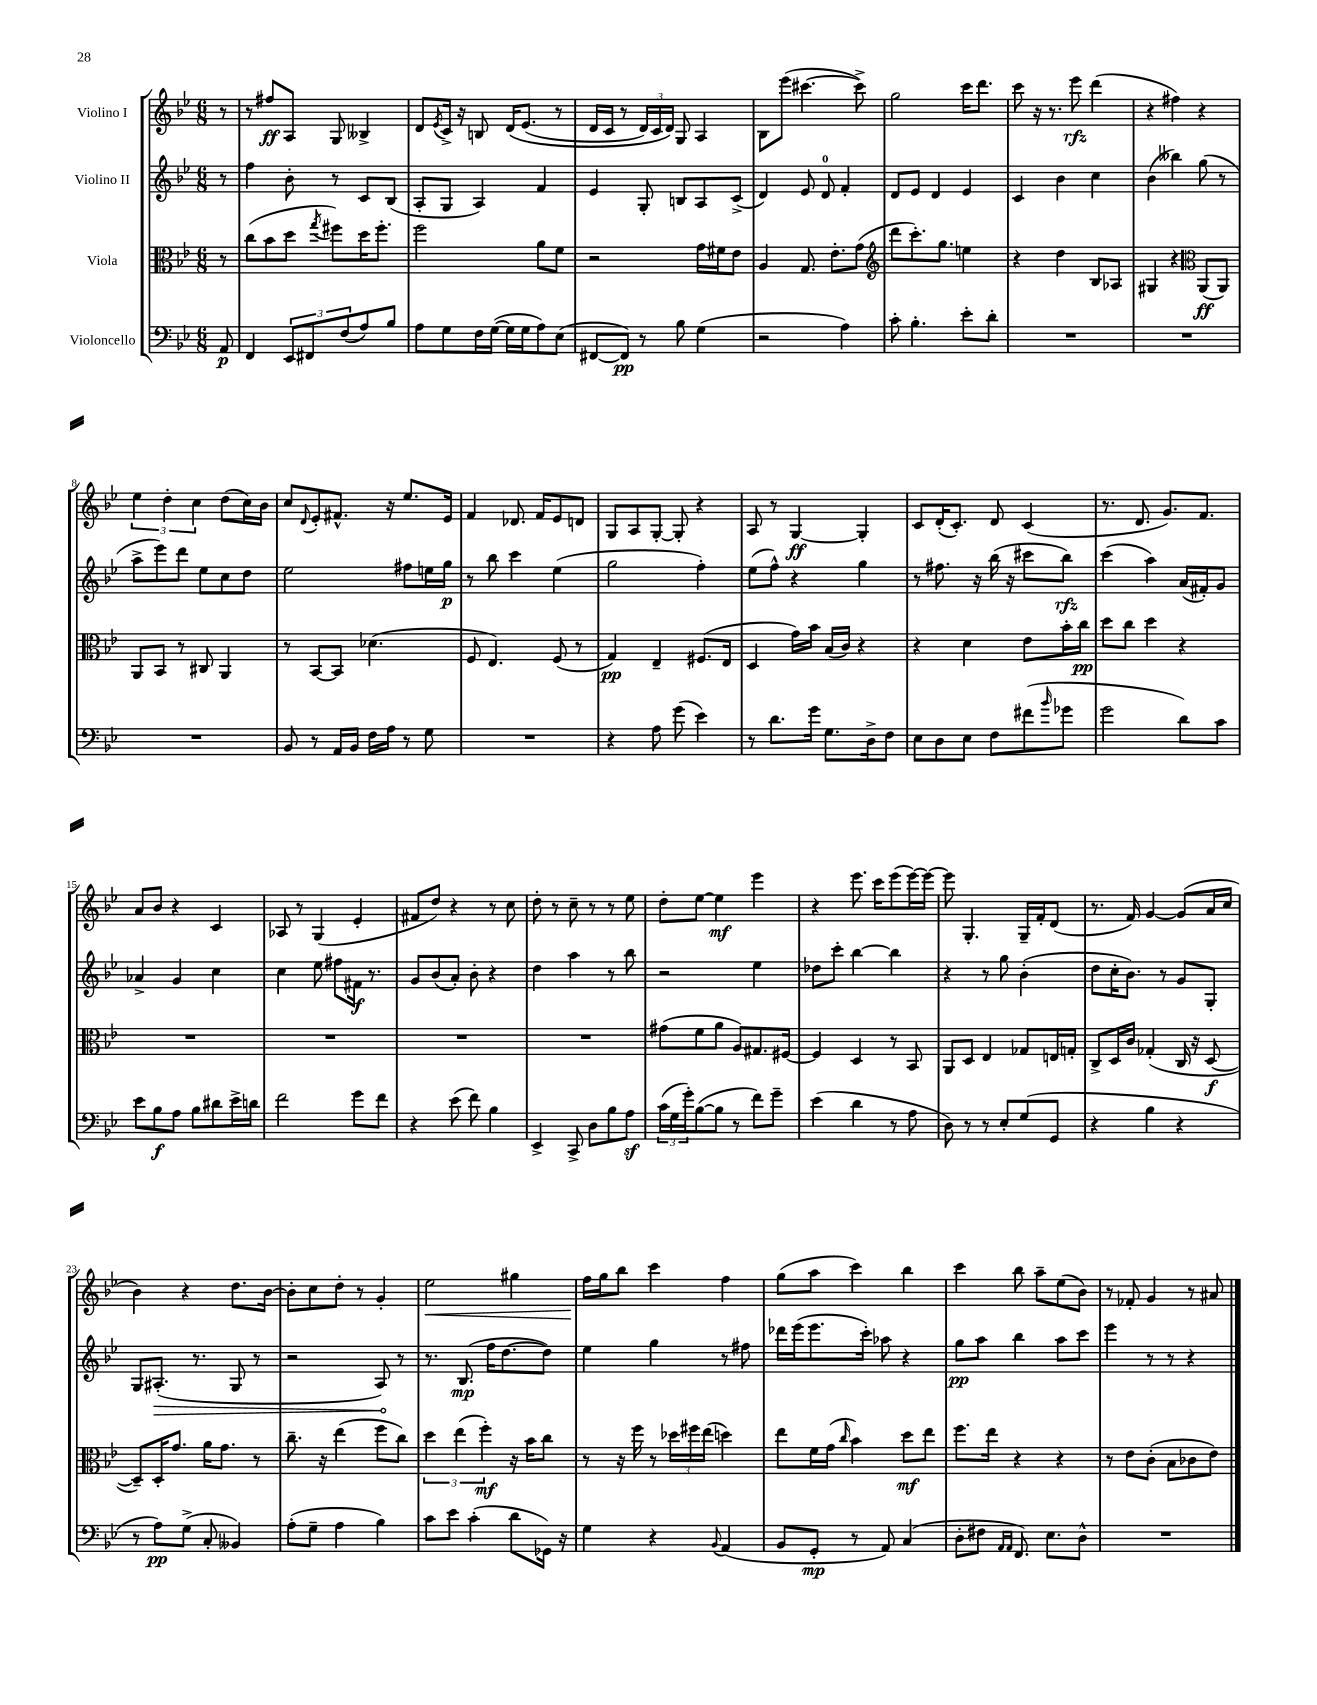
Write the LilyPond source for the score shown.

<<
\new StaffGroup <<
\new Staff = "s0" \with { instrumentName = "Violino I" } {
    \clef treble \key bes \major \numericTimeSignature \time 6/8 \partial 8
    r8 |
    r8 fis''8\ff a8 g8 beses4-> |
    d'8 \acciaccatura { ees'8 } c'16-> r16 b8 d'16\( ees'8.( r8 |
    d'16 c'16 r8 \tuplet 3/2 { d'16) c'16 d'16\) } g8 a4 |
    bes8 ees'''8( cis'''4.~ cis'''8->) |
    g''2 c'''16 d'''8. |
    c'''8 r16 r8. ees'''8\rfz d'''4( |
    r4 fis''4) r4 |
    \tuplet 3/2 { ees''4 d''4-. c''4 } d''8( c''16) bes'16 |
    c''8 \appoggiatura { d'8 } ees'8-. fis'8.-^ r16 ees''8. ees'16 |
    f'4 des'8. f'16 ees'8 d'8 |
    g8 a8 g8~-. g8-. r4 |
    a8 r8 g4~\ff g4-. |
    c'8 d'16-.( c'8.-.) d'8 c'4( |
    r8. d'8. g'8.) f'8. |
    a'8 bes'8 r4 c'4 |
    aes8 r8 g4( ees'4-. |
    fis'8 d''8) r4 r8 c''8 |
    d''8-. r8 c''8-- r8 r8 ees''8 |
    d''8-. ees''8~ ees''4\mf ees'''4 |
    r4 ees'''8. c'''16 ees'''8( ees'''16~) ees'''16~ |
    ees'''8 g4.-. g16-- f'16-. d'8( |
    r8. f'16) g'4~ g'8( a'16 c''16 |
    bes'4) r4 d''8. bes'16~ |
    bes'8-. c''8 d''8-. r8 g'4-. |
    ees''2\< gis''4 |
    f''16\! g''16 bes''8 c'''4 f''4 |
    g''8( a''8 c'''4) bes''4 |
    c'''4 bes''8 a''8-- ees''8( bes'8) |
    r8 fes'8-. g'4 r8 ais'8 \bar "|." |
}
\new Staff = "s1" \with { instrumentName = "Violino II" } {
    \clef treble \key bes \major \numericTimeSignature \time 6/8 \partial 8
    r8 |
    f''4 bes'8-. r8 c'8 bes8( |
    a8-. g8 a4) f'4 |
    ees'4 g8-. b8 a8 c'8->( |
    d'4) ees'8 d'8-0 f'4-. |
    d'8 ees'8 d'4 ees'4 |
    c'4 bes'4 c''4 |
    bes'4( beses''4) g''8( r8 |
    a''8-> ees'''8) d'''8 ees''8 c''8 d''8 |
    ees''2 fis''8 e''16 g''16\p |
    r8 bes''8 c'''4 ees''4( |
    g''2 f''4-.) |
    ees''8( f''8-^) r4 g''4 |
    r8 fis''8. r16 bes''16( r16 cis'''8 bes''8\rfz) |
    c'''4( a''4) a'16( fis'16-.) g'8 |
    aes'4-> g'4 c''4 |
    c''4 ees''8 fis''8 fis'16\f r8. |
    g'8 bes'8( a'8-.) bes'8-. r4 |
    d''4 a''4 r8 bes''8 |
    r2 ees''4 |
    des''8 c'''8-. bes''4~ bes''4 |
    r4 r8 g''8 bes'4-.( |
    d''8 c''16-. bes'8.) r8 g'8 g8-. |
    g8 \once \override Hairpin.circled-tip = ##t ais8.-.\>( r8. g8 r8 |
    r2 a8\!) r8 |
    r8. bes8.\mp( f''16 d''8.~ d''8) |
    ees''4 g''4 r8 fis''8 |
    des'''16 ees'''16( ees'''8. c'''16-.) aes''8 r4 |
    g''8\pp a''8 bes''4 a''8 c'''8 |
    ees'''4 r8 r8 r4 \bar "|." |
}
\new Staff = "s2" \with { instrumentName = "Viola" } {
    \clef alto \key bes \major \numericTimeSignature \time 6/8 \partial 8
    r8 |
    c''8( bes'8 d''8 \acciaccatura { g''8 } fis''8) d''16 fis''8.-. |
    f''2 a'8 f'8 |
    r2 g'16 fis'16 ees'8 |
    a4 g8. ees'8.-. g'8( |
    \clef treble d'''8 c'''8.-.) g''8. e''4 |
    r4 d''4 bes8 aes8 |
    gis4 r4 \clef alto a,8\ff( a,8) |
    a,8 bes,8 r8 cis8 a,4 |
    r8 bes,8~ bes,8 des'4.( |
    f8 ees4.) f8( r8 |
    g4\pp) ees4-- fis8.( ees16 |
    d4 g'16) bes'16 bes16( c'16) r4 |
    r4 d'4 ees'8 bes'16-. c''16\pp |
    d''8 c''8 d''4 r4 |
    R2. |
    R2. |
    R2. |
    R2. |
    gis'8( f'8 a'8 a8) gis8. fis16~ |
    fis4 d4 r8 bes,8 |
    a,8 d8 ees4 ges8 e16 g16-. |
    c8-> d16 c'16 ges4-.( c16 r16 d8~\f |
    d8--) d16-. g'8. a'16 g'8. r8 |
    c''8.-- r16 ees''4( f''8 c''8) |
    \tuplet 3/2 { d''4 ees''4( f''4-.\mf) } r16 bes'16 c''8 |
    r8 r16 f''16 r8 \tuplet 3/2 { des''16 fis''16 ees''16( } d''4) |
    ees''8 f'16 g'16( \grace { c''16 } bes'4) d''8\mf ees''8 |
    f''8. ees''16 r4 r4 |
    r8 ees'8 c'8-.( bes8 ces'8 ees'8) \bar "|." |
}
\new Staff = "s3" \with { instrumentName = "Violoncello" } {
    \clef bass \key bes \major \numericTimeSignature \time 6/8 \partial 8
    a,8\p |
    f,4 \tuplet 3/2 { ees,8 fis,8 f8( } a8) bes8 |
    a8 g8 f16 g16~( g16 g16 a8) ees8( |
    fis,8~ fis,8\pp) r8 bes8 g4( |
    r2 a4) |
    c'8-. bes4.-. ees'8-. d'8-. |
    R2. |
    R2. |
    R2. |
    bes,8 r8 a,16 bes,16 f16 a16 r8 g8 |
    R2. |
    r4 a8 g'8( ees'4) |
    r8 d'8. g'16 g8. d16-> f8 |
    ees8 d8 ees8 f8 fis'8( \grace { bes'16 } ges'8 |
    g'2 d'8) c'8 |
    ees'8 bes8\f a8 bes8 dis'8 ees'16-> d'16 |
    f'2 g'8 f'8 |
    r4 ees'8( f'8) bes4 |
    ees,4-> c,8-> d8 bes8 a8\sf |
    \tuplet 3/2 { c'16( g16 g'16-.) } bes8~( bes8 r8 f'8) g'8-- |
    ees'4( d'4 r8 a8 |
    d8) r8 r8 ees8-. g8( g,8 |
    r4 bes4 r4 |
    r8 a8\pp) g8->( c8-. beses,4) |
    a8-.( g8-- a4 bes4) |
    c'8 ees'8 c'4-.( d'8 ges,16) r16 |
    g4 r4 \appoggiatura { bes,8 } a,4( |
    bes,8 g,8-.\mp r8 a,8) c4( |
    d8-. fis8 \grace { a,16 a,16 } f,8.) ees8. d8-^ |
    R2. \bar "|." |
}
>>
>>
